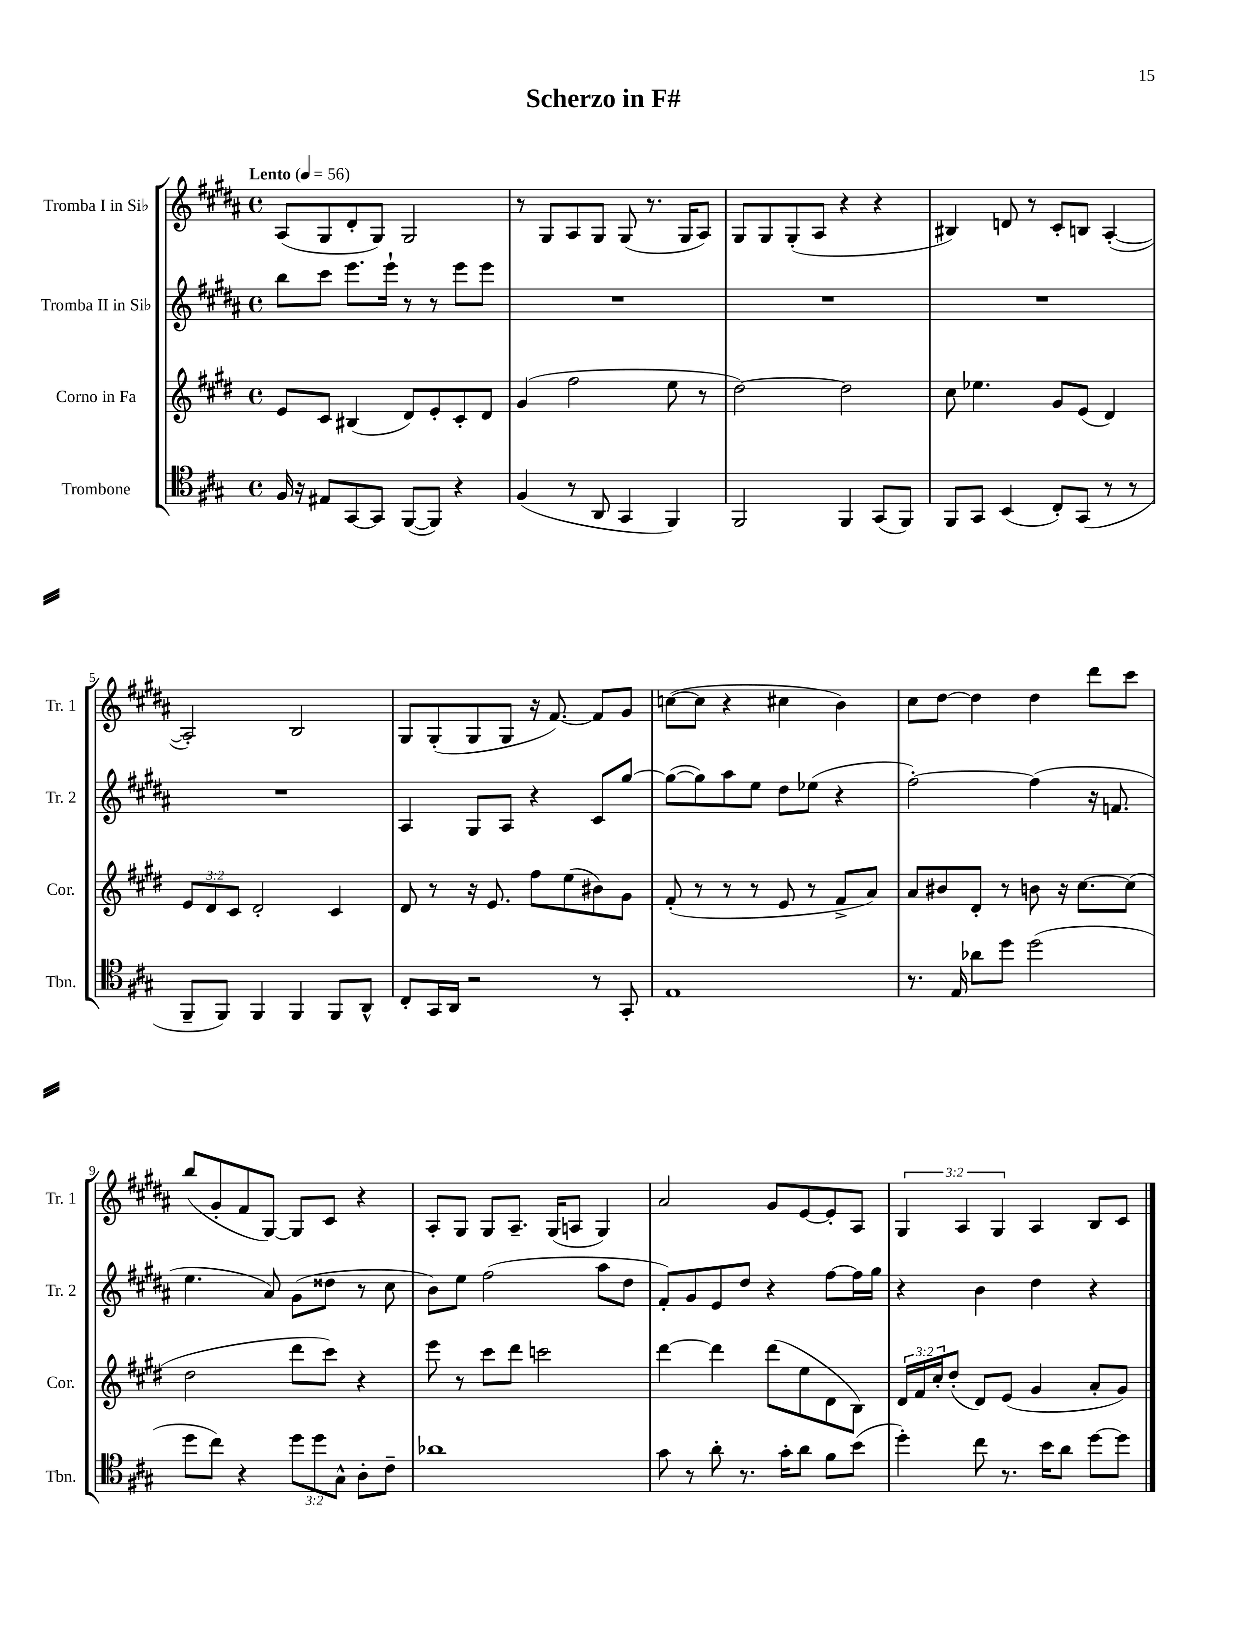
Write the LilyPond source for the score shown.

\header { title = "Scherzo in F#" }
<<
\new StaffGroup <<
\new Staff = "s0" \with { instrumentName = "Tromba I in Sib" shortInstrumentName = "Tr. 1" } {
    \clef treble \key b \major \defaultTimeSignature \time 4/4 \override Staff.TupletNumber.text = #tuplet-number::calc-fraction-text \tempo "Lento" 4 = 56
    ais8( gis8 dis'8-. gis8) gis2 |
    r8 gis8 ais8 gis8 gis8( r8. gis16 ais8) |
    gis8 gis8 gis8-.( ais8 r4 r4 |
    bis4) d'8 r8 cis'8-. b8 ais4~-.( |
    ais2-.) b2 |
    gis8 gis8-.( gis8 gis8 r16 fis'8.~) fis'8 gis'8 |
    c''8~( c''8 r4 cis''4 b'4) |
    cis''8 dis''8~ dis''4 dis''4 dis'''8 cis'''8 |
    b''8( gis'8-. fis'8 gis8~) gis8 cis'8 r4 |
    ais8-. gis8 gis8 ais8.-- gis16( a8 gis4) |
    ais'2 gis'8 e'8~ e'8-. ais8 |
    \tuplet 3/2 { gis4 ais4 gis4 } ais4 b8 cis'8 \bar "|." |
}
\new Staff = "s1" \with { instrumentName = "Tromba II in Sib" shortInstrumentName = "Tr. 2" } {
    \clef treble \key b \major \defaultTimeSignature \time 4/4
    b''8 cis'''8 e'''8. e'''16-! r8 r8 e'''8 e'''8 |
    R1 |
    R1 |
    R1 |
    R1 |
    ais4 gis8 ais8 r4 cis'8 gis''8~ |
    gis''8~( gis''8) ais''8 e''8 dis''8 ees''8( r4 |
    fis''2~-.) fis''4( r16 f'8. |
    e''4. ais'8) gis'8( disis''8 r8 cis''8 |
    b'8) e''8 fis''2( ais''8 dis''8 |
    fis'8-.) gis'8 e'8 dis''8 r4 fis''8~ fis''16 gis''16 |
    r4 b'4 dis''4 r4 \bar "|." |
}
\new Staff = "s2" \with { instrumentName = "Corno in Fa" shortInstrumentName = "Cor." } {
    \clef treble \key e \major \defaultTimeSignature \time 4/4 \override Staff.TupletNumber.text = #tuplet-number::calc-fraction-text
    e'8 cis'8 bis4( dis'8) e'8-. cis'8-. dis'8 |
    gis'4( fis''2 e''8 r8 |
    dis''2~) dis''2 |
    cis''8 ees''4. gis'8 e'8( dis'4) |
    \tuplet 3/2 { e'8 dis'8 cis'8 } dis'2-. cis'4 |
    dis'8 r8 r16 e'8. fis''8 e''8( bis'8) gis'8 |
    fis'8-.( r8 r8 r8 e'8 r8 fis'8-> a'8) |
    a'8 bis'8 dis'8-. r8 b'8 r16 cis''8.~ cis''8( |
    dis''2 dis'''8 cis'''8) r4 |
    e'''8 r8 cis'''8 dis'''8 c'''2 |
    dis'''4~ dis'''4 dis'''8( e''8 dis'8 b8) |
    \tuplet 3/2 { dis'16 fis'16 cis''16-. } dis''8-.( dis'8) e'8( gis'4 a'8-. gis'8) \bar "|." |
}
\new Staff = "s3" \with { instrumentName = "Trombone" shortInstrumentName = "Tbn." } {
    \clef tenor \key a \major \defaultTimeSignature \time 4/4 \override Staff.TupletNumber.text = #tuplet-number::calc-fraction-text
    fis16 r16 eis8 gis,8~ gis,8 fis,8~( fis,8) r4 |
    fis4( r8 a,8 gis,4 fis,4) |
    fis,2 fis,4 gis,8( fis,8) |
    fis,8 gis,8 b,4( cis8-.) gis,8( r8 r8 |
    fis,8-- fis,8) fis,4 fis,4 fis,8 a,8-^ |
    cis8-. gis,16 a,16 r2 r8 gis,8-. |
    e1 |
    r8. e16 aes'8 d''8 d''2( |
    d''8 cis''8) r4 \tuplet 3/2 { d''8 d''8 gis8-^ } a8-. cis'8-- |
    aes'1 |
    gis'8 r8 a'8-. r8. gis'16-. a'8 fis'8 b'8( |
    d''4-.) cis''8 r8. b'16 a'8 d''8~ d''8 \bar "|." |
}
>>
>>
